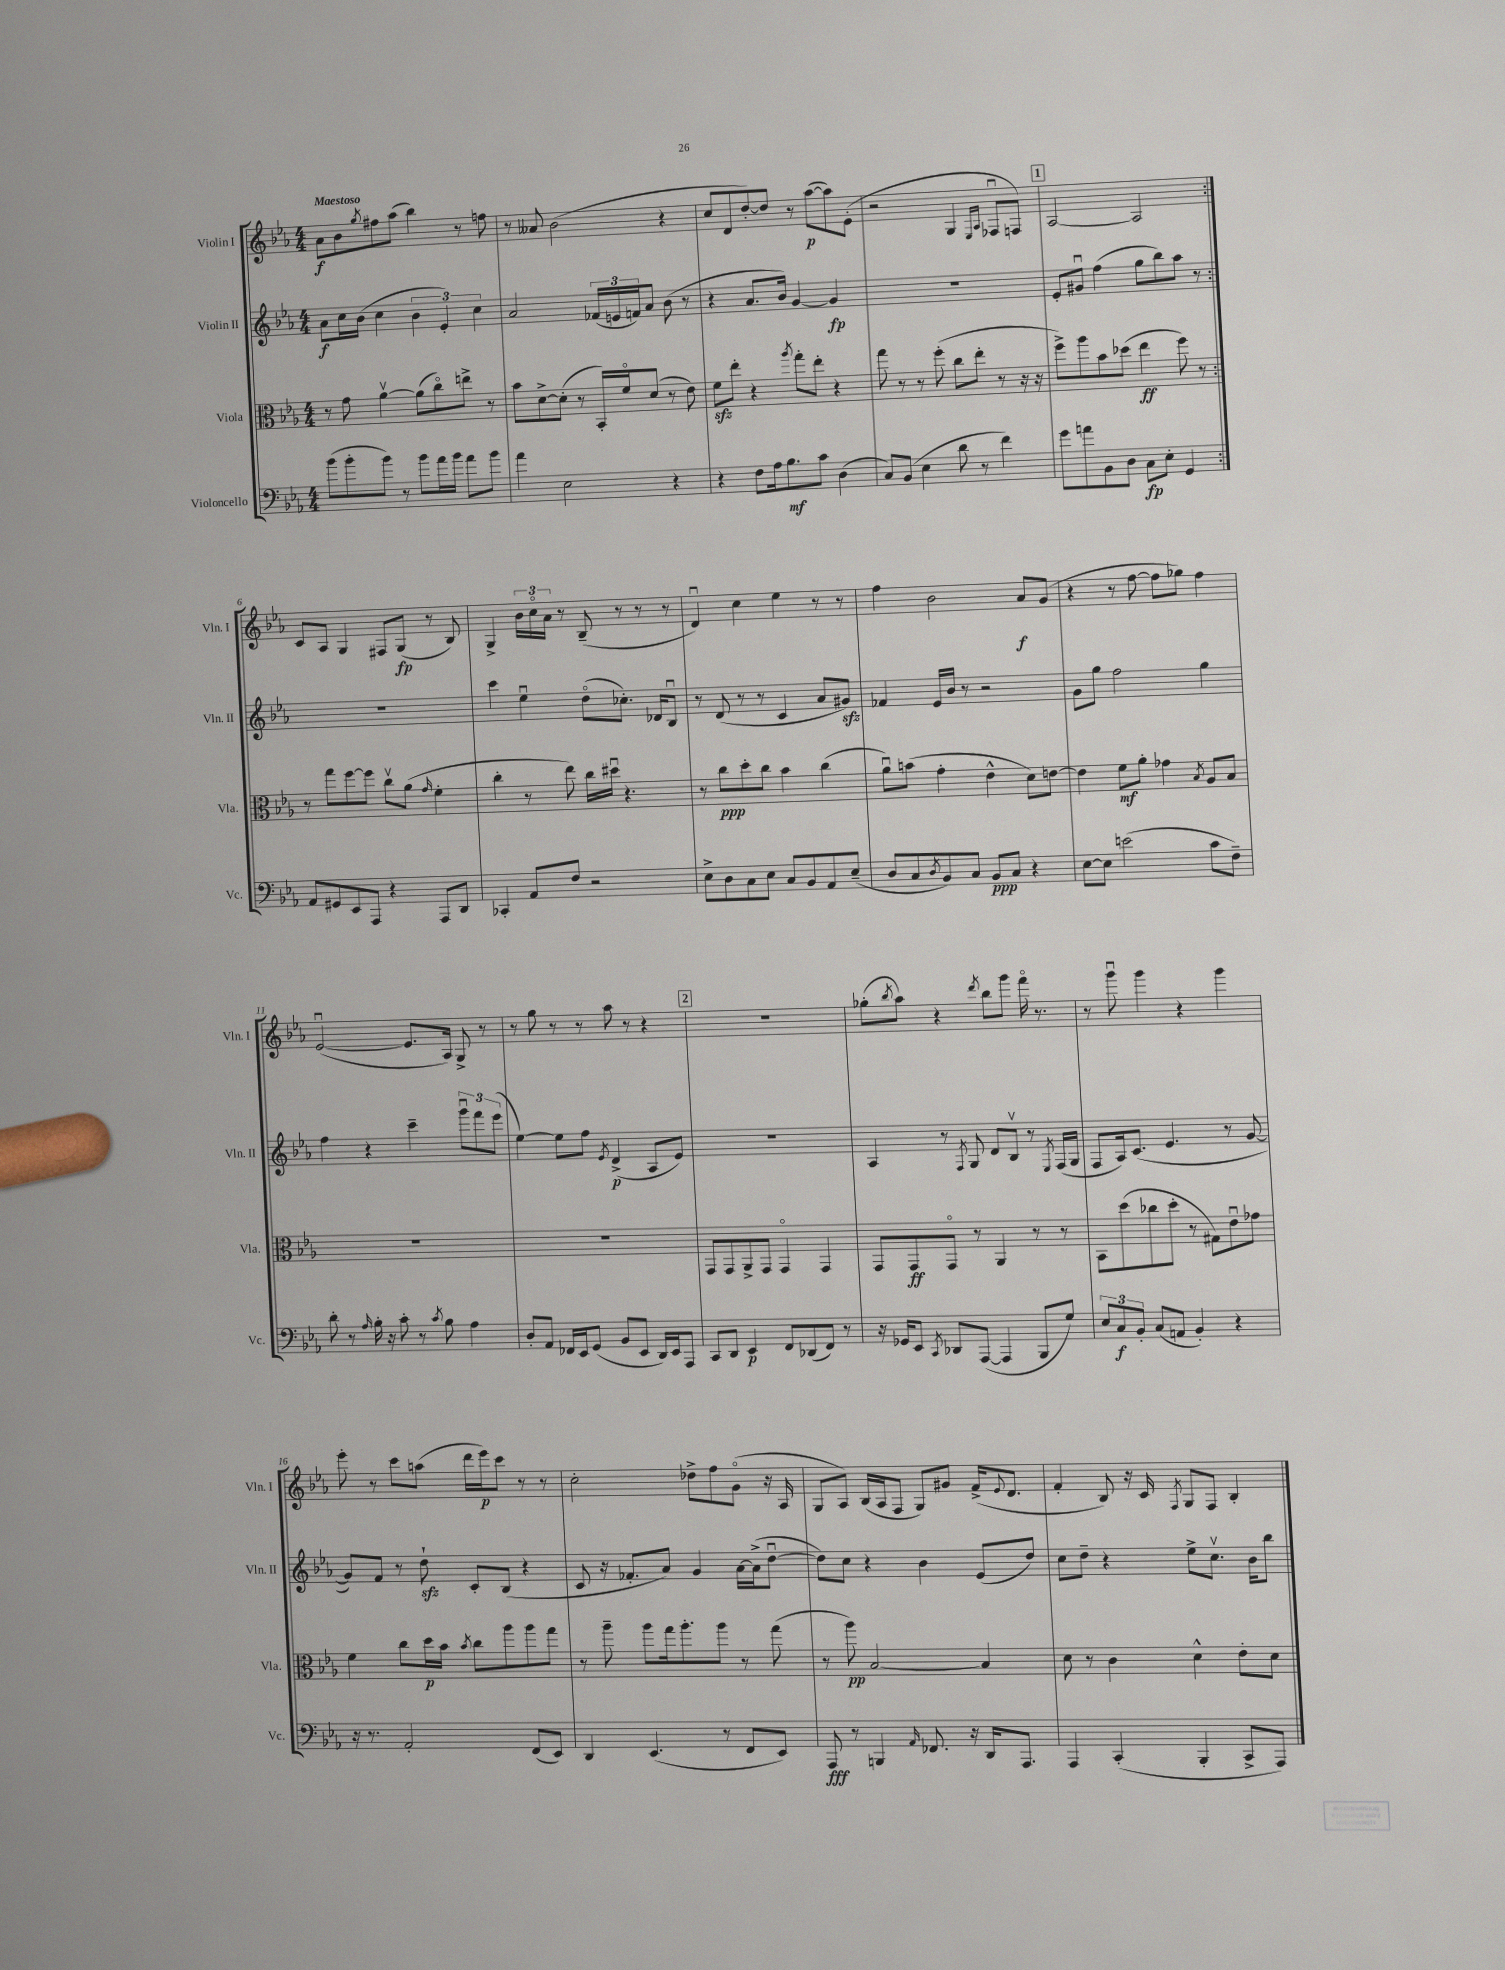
<<
\new StaffGroup <<
\new Staff = "s0" \with { instrumentName = "Violin I" shortInstrumentName = "Vln. I" } {
    \clef treble \key ees \major \numericTimeSignature \time 4/4 \tempo "Maestoso"
    \repeat volta 2 { aes'8\f bes'8 \acciaccatura { g''8 } fis''8 aes''8( bes''4) r8 f''8 |
    r8 aeses'8 bes'2( r4 |
    c''8 d'8 d''8~-.) d''8 r8 aes''8~\p( aes''8) ees'8-.( |
    r2 g4 \grace { ees16 aes16 } fes8\downbow f8) |
    \mark \markup { \box "1" } aes2~ aes2 | }
    c'8 aes8 g4 fis8 g8\fp( r8 bes8) |
    g4-> \tuplet 3/2 { bes'16 c''16\flageolet aes'16 } r8 bes8--( r8 r8 r8 |
    d'4\downbow) c''4 ees''4 r8 r8 |
    f''4 bes'2 aes'8\f g'8( |
    r4 r8 f''8~ f''8 ges''8) f''4 |
    ees'2~\downbow( ees'8. aes16) g8-> r8 |
    r8 g''8 r8 r8 aes''8 r8 r4 |
    \mark \markup { \box "2" } R1 |
    ges''8-.( \acciaccatura { bes''8 } aes''8) r4 \acciaccatura { d'''8 } bes''8 g'''8 f'''16\flageolet r8. |
    r8 g'''8\downbow g'''4 r4 g'''4 |
    ees'''8-. r8 c'''8 a''8( d'''16 ees'''16\p) c'''8 r8 r8 |
    c''2-. des''8-> f''8 g'8\flageolet( r16 aes16 |
    g8 aes8) bes16( aes16 f8 g8) gis'8 f'16->( \appoggiatura { ees'8 } d'8. |
    f'4-. bes8) r16 c'16 \acciaccatura { f8 } g8 f8 bes4-. \bar "|." |
}
\new Staff = "s1" \with { instrumentName = "Violin II" shortInstrumentName = "Vln. II" } {
    \clef treble \key ees \major \numericTimeSignature \time 4/4
    \repeat volta 2 { aes'8\f c''16 bes'16( c''4 \tuplet 3/2 { bes'4 ees'4-.) c''4 } |
    aes'2 \tuplet 3/2 { fes'16( e'16 f'16) } aes'8 bes'8( r8 |
    r4 aes'8. bes'16) g'4~ g'4\fp |
    R1 |
    \mark \markup { \box "1" } ees'8-. gis'8\downbow f''4( g''8 bes''8) aes''8 r8 | }
    R1 |
    c'''4 ees''4\downbow d''8\flageolet( ces''8.-.) des'16 bes8\downbow |
    r8 d'8( r8 r8 c'4 aes'8 gis'8\sfz) |
    fes'4 ees'16 bes'16 r8 r2 |
    g'8 g''8 f''2 g''4 |
    f''4 r4 c'''4-- \tuplet 3/2 { g'''8\downbow f'''8 ees'''8( } |
    ees''4~) ees''8 f''8 \acciaccatura { ees'8 } d'4->\p( aes8 ees'8) |
    \mark \markup { \box "2" } R1 |
    aes4 r8 \acciaccatura { f8 } g8 d'8 bes8\upbow r8 \acciaccatura { ees8 } f16( g16 |
    f8 aes16) c'8.( ees'4. r8 g'8~ |
    g'8) f'8 r8 d''8-!\sfz c'8-. bes8( r4 |
    c'8 r16 fes'8.-. aes'8) g'4 aes'16~ aes'16->( d''8~\downbow |
    d''8) c''8 r4 bes'4 ees'8( d''8) |
    c''8 d''8-- r4 ees''8-> c''8.\upbow bes'16 bes''8 \bar "|." |
}
\new Staff = "s2" \with { instrumentName = "Viola" shortInstrumentName = "Vla." } {
    \clef alto \key ees \major \numericTimeSignature \time 4/4
    \repeat volta 2 { r8 g'8 aes'4~\upbow aes'8( c''8\flageolet) e''8-> r8 |
    bes'8 d'8~-> d'8-.( r8 bes,16-.) f'16\flageolet d'8( r8 ees'8) |
    f'8\sfz ees''8-. r4 \acciaccatura { aes''8 } g''8-. ees''8-. r4 |
    g''8 r8 r8 f''8-.( c''8 ees''8-. r8 r16 r16 |
    \mark \markup { \box "1" } f''8->) aes''8 bes'8 des''8( ees''4\ff f''8) r8 | }
    r8 g''8 f''8~ f''8 c''8\upbow aes'8( \grace { g'16 } f'4-. |
    c''4-. r8 ees''8) c''16 dis''16\downbow r4. |
    r8 c''8\ppp d''8-. c''8 bes'4 c''4( |
    aes'8\downbow) b'8( g'4-. ees'4-^ d'8) e'8~ |
    e'4 f'8\mf aes'8-. ges'4 \acciaccatura { bes8 } aes8 bes8 |
    R1 |
    R1 |
    \mark \markup { \box "2" } g,8 g,8 aes,8-> g,8 g,4\flageolet g,4 |
    g,8 g,8\ff g,8\flageolet r8 aes,4 r8 r8 |
    bes,8 d''8( ces''8 d''8-. r8 gis8) ees'8\downbow ges'8 |
    f'4 c''8 d''16\p bes'16 \acciaccatura { bes'8 } c''8 aes''8 aes''8 g''8 |
    r8 aes''8-- aes''8 g''16 aes''8.-. aes''8 r8 g''8( |
    r8 aes''8\pp) bes2~ bes4 |
    d'8 r8 c'4 d'4-^ ees'8-. d'8 \bar "|." |
}
\new Staff = "s3" \with { instrumentName = "Violoncello" shortInstrumentName = "Vc." } {
    \clef bass \key ees \major \numericTimeSignature \time 4/4
    \repeat volta 2 { bes'8( bes'8-. bes'8) r8 bes'8 aes'16 bes'16 aes'8 bes'8 |
    aes'4 ees2 r4 |
    r4 f8 aes16 bes8.\mf c'8 d4( |
    c8) bes,8( ees4 d'8 r8 f'4) |
    \mark \markup { \box "1" } g'8 a'8 bes,8 d8 c8\fp ees8-. g,4 | }
    aes,8 gis,8 ees,8 aes,,8 r4 aes,,8 d,8 |
    ces,4-. aes,8 f8 r2 |
    ees8-> d8 c8 ees8 c8 bes,8 aes,8 ees8--( |
    d8 c8 \acciaccatura { d8 } bes,8) c8 bes,8\ppp c8 r4 |
    ees8~ ees8 e'2( c'8 f8--) |
    d'8-. r8 \grace { aes16 } bes16-. r16 c'8-. r8 \acciaccatura { c'8 } bes8 aes4 |
    d8-. aes,8 fes,16 ees,16 g,8( bes,8 ees,8 d,16) ees,16 aes,,8 |
    \mark \markup { \box "2" } c,8 d,8 ees,4\p f,8 des,8( f,8) r8 |
    r16 ges,16 ees,8 \acciaccatura { c,8 } des,8 aes,,8~( aes,,4 bes,,8 g8) |
    \tuplet 3/2 { ees8 c8\f bes,8-. } c8( a,8 bes,4-.) r4 |
    r16 r8. aes,2-. f,8( ees,8) |
    d,4 ees,4.( r8 f,8 ees,8) |
    aes,,8\fff r8 b,,4 \grace { aes,16 } fes,8. r16 d,16 aes,,8. |
    aes,,4 c,4-.( bes,,4-. c,8-> aes,,8) \bar "|." |
}
>>
>>
